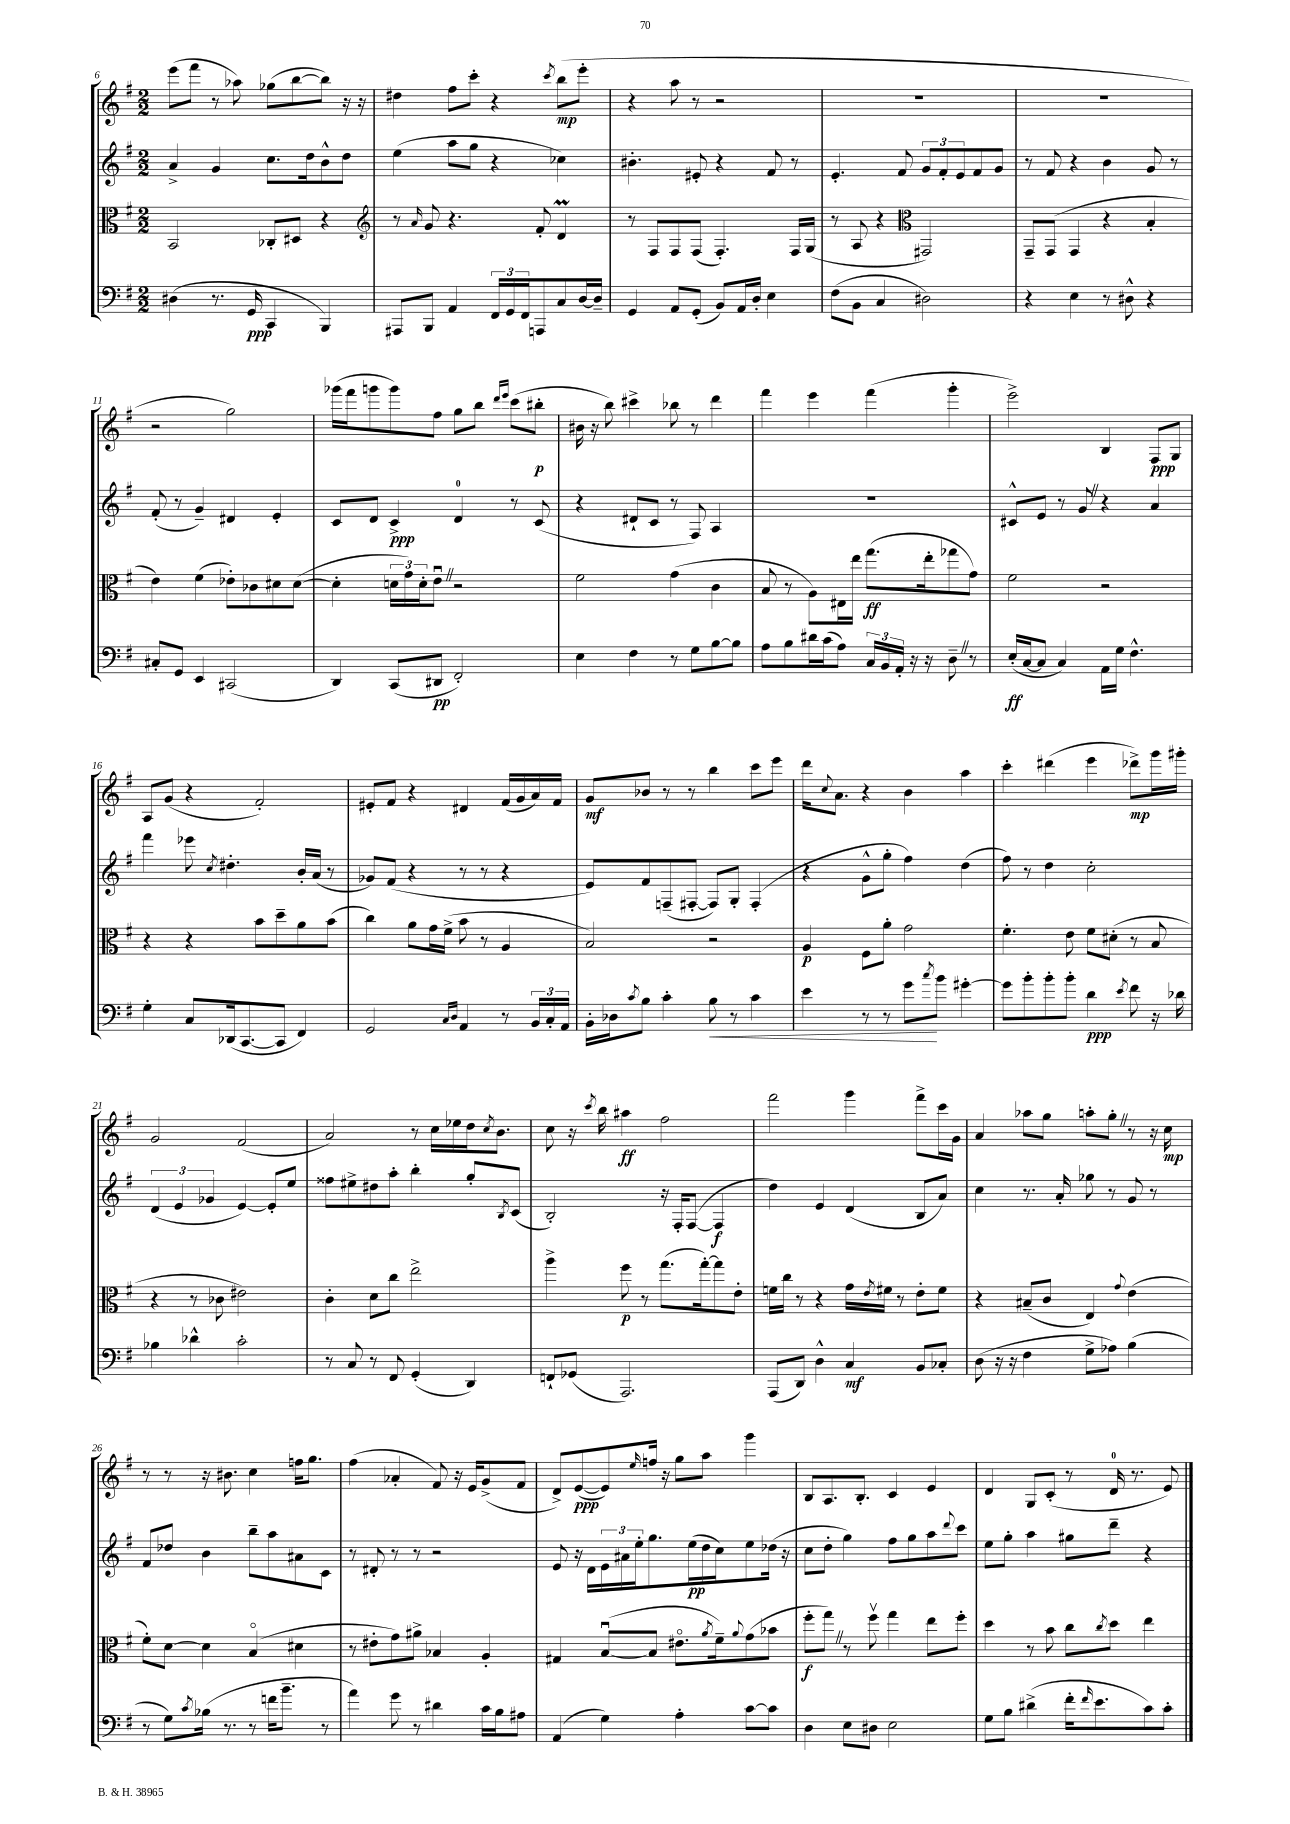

**kern	**kern	**kern	**kern
*staff4	*staff3	*staff2	*staff1
*clefF4	*clefC3	*clefG2	*clefG2
*k[f#]	*k[f#]	*k[f#]	*k[f#]
*M2/2	*M2/2	*M2/2	*M2/2
(4D#	2BB	4a^	(8eee
.	.	.	8fff#
8.r	.	4g	8r
.	.	.	8aa-)
16GG	.	.	.
4CC	8C-'	8.cc	(8gg-
.	8D#	.	[8bb
.	.	16dd	.
4BBB)	4r	8b^^	8bb])
.	.	8dd	16r
.	.	.	16r
=	=	=	=
*	*clefG2	*	*
8AAA#	8r	(4ee	4dd#
.	16qqa	.	.
8BBB	8g	.	.
4AA	4.r	8aa	8ff#
.	.	8gg	8ccc'
24FF#	.	4r	4r
24GG	.	.	.
24FF#	.	.	.
8AAA	8f#'	.	.
.	.	.	8qccc
8C	4d	4cc-)	(8bb
[16D	.	.	8eee'
16D~]	.	.	.
=	=	=	=
4GG	8r	4.b#'	4r
.	8F#	.	.
8AA	8F#	.	8aa
(8GG'	(8F#	8e#'	8r
8BB)	4.F#')	4r	2r
16AA	.	.	.
16D'	.	.	.
4E	.	8f#	.
.	16F#	8r	.
.	(16G	.	.
=	=	=	=
(8F#	8r	4.e'	1r
8BB	8A	.	.
4C	4r	.	.
.	.	8f#	.
*	*clefC3	*	*
2D#)	2GG#)	12g	.
.	.	12f#'	.
.	.	12e	.
.	.	8f#	.
.	.	8g	.
=	=	=	=
4r	8GG~	8r	1r
.	(8GG	8f#	.
4E	4GG	4r	.
8r	4r	4b	.
8D#^^	.	.	.
4r	4B'	8g	.
.	.	8r	.
=	=	=	=
8C#'	4e)	(8f#'	2r
8GG	.	8r	.
4EE	(4f#	4g~)	.
(2CC#	8e-')	4d#	2gg)
.	8c-	.	.
.	8d#	4e'	.
.	([8d#	.	.
=	=	=	=
4DD)	4d#']	8c	(16ggg-
.	.	.	16fff#
.	.	8d	8ggg
(8CC	24d	4c^	8ggg)
.	24g)	.	.
.	24d'	.	.
8DD#	8eu	.	8ff#
2FF#')	2r	4d	8gg
.	.	.	8bb
.	.	.	16qqddd
.	.	.	16qqeee
.	.	8r	(8ccc
.	.	(8c	8bb#'
=	=	=	=
4E	2f#	4r	16b#
.	.	.	16r
.	.	.	8bb)
4F#	.	8d#`	4ccc#^
.	.	8c	.
8r	(4g	8r	8bb-
8G	.	8F#)	8r
[8B	4c	4A	4ddd
8B]	.	.	.
=	=	=	=
8A	8B	1r	4fff#
8B	8r	.	.
16d#	8A)	.	4eee
(16c	.	.	.
8A)	16E#	.	.
.	16ee	.	.
24C	(8.gg	.	(4fff#
24BB	.	.	.
24AA'	.	.	.
16r	.	.	.
16r	16ee'	.	.
8D~	8gg-	.	4ggg'
8r	8g)	.	.
=	=	=	=
(16E'	2f#	8c#^^	2eee^)
[16C	.	.	.
8C]	.	8e	.
4C)	.	8r	.
.	.	8g	.
16AA	2r	4r	4B
16G	.	.	.
4.F#^^	.	.	.
.	.	4a	8F#
.	.	.	8G
=	=	=	=
4G'	4r	4fff#	8A
.	.	.	(8g
8C	4r	8eee-	4r
.	.	8qcc	.
(16DD-	.	4.dd#'	.
[8.CC	.	.	.
.	8b	.	2f#')
8CC]	8dd~	.	.
4FF#)	8a	16b'	.
.	.	(16a	.
.	(8b	8r	.
=	=	=	=
2GG	4cc)	8g-)	8e#'
.	.	(8f#	8f#
.	8a	4r	4r
.	16g	.	.
.	(16f#^	.	.
16qqC	.	.	.
16qqD	.	.	.
4AA	8b	8r	4d#
.	8r	8r	.
8r	4A	4r	(16f#
.	.	.	16g
24BB	.	.	16a)
24C'	.	.	.
.	.	.	16f#
24AA	.	.	.
=	=	=	=
16BB'	2B)	8e)	8g
16D-	.	.	.
8qc	.	.	.
8B	.	8f#	8b-
4c'	.	(8F~	8r
.	.	[8F#'	8r
8B	2r	8F#])	4bb
8r	.	8G'	.
4c	.	(4F#'	8ccc
.	.	.	8eee
=	=	=	=
4e	4A	4r	16ddd
.	.	.	8qqcc
.	.	.	8.a
8r	8F#	8g^^	4r
8r	8a'	8gg'	.
8g	2g	4ff#)	4b
8qcc	.	.	.
8b	.	.	.
[4g#'	.	(4dd	4aa
=	=	=	=
8g#]	4.f#'	8ff#)	4ccc'
8b'	.	8r	.
8b'	.	4dd	(4ddd#
8b'	8e	.	.
4d	8f#	2cc'	4eee
.	(8d#'	.	.
8qe	.	.	.
8f#	8r	.	8ddd-^)
16r	8B	.	16ggg
16d-	.	.	16ggg#'
=	=	=	=
4B-	4r	(6d	2g
.	.	6e	.
4d-^^	8r	.	.
.	.	6g-	.
.	8c-	.	.
2c'	2e#)	[4e)	(2f#
.	.	8e']	.
.	.	8ee	.
=	=	=	=
8r	4c'	8ff##	2a)
8C	.	8ee#^	.
8r	8d	8dd#	.
8FF#	8cc	8aa'	.
(4GG'	2ee^	4bb'	8r
.	.	.	16cc
.	.	.	16ee-
4DD)	.	8gg'	16dd
.	.	.	8qcc
.	.	.	8.b
.	.	8qB	.
.	.	(8c	.
=	=	=	=
8FF`	4aa^	2B')	8cc
(8GG-	.	.	16r
.	.	.	8qccc
.	.	.	16bb
2.AAA)	8ff#	.	4aa#
.	8r	.	.
.	(8.gg	16r	2ff#
.	.	16F#'	.
.	.	([8F#	.
.	[16gg')	.	.
.	8gg]	4F#]	.
.	8e'	.	.
=	=	=	=
(8AAA	16f	4dd)	2fff#
.	16cc	.	.
8DD)	8r	.	.
4D^^	4r	4e	.
4C	16g	(4d	4ggg
.	8qe	.	.
.	16f#	.	.
.	8r	.	.
8BB	8e'	8B	8fff#^
8C-'	8f#	8a)	16ccc
.	.	.	16g
=	=	=	=
(8D	4r	4cc	4a
16r	.	.	.
16r	.	.	.
4F#	(8B#~	8.r	8aa-
.	8c	.	8gg
.	.	16a'	.
8G^	4E)	8gg-	8aa'
8A-)	.	8r	8gg'
.	8qqg	.	.
(4B	(4e	8g	8r
.	.	8r	16r
.	.	.	16cc
=	=	=	=
8r	8f#')	8f#	8r
8G)	[8d	8dd-	8r
8qc	.	.	.
(16B-	4d]	4b	16r
8.r	.	.	8.b#
8r	(4Bo	8bb~	4cc
16f	.	8aa	.
8.b~	.	.	.
.	4d#	8a#	16ff
.	.	.	8.gg
8r	.	8c	.
=	=	=	=
4a)	8r	8r	(4ff#
.	8e#'	8d#'	.
8g	8g)	8r	4a-'
8r	8a#^	8r	.
4d#	4B-	2r	8f#)
.	.	.	16r
.	.	.	16e
16c	4A'	.	(8g^
16B	.	.	.
8A#	.	.	8f#
=	=	=	=
(4AA	4G#	8e	8d^)
.	.	16r	([8e
.	.	16d	.
4G)	([8Bu	24e	8e])
.	.	24a#	.
.	.	24ee'	.
.	.	.	16qqee
.	8B]	8.gg	16ff
.	.	.	16r
4A'	8.e#o	.	8gg
.	.	(16ee	.
.	.	16dd	8aa
.	8qa	.	.
.	16f#~)	16cc)	.
.	8qqa	.	.
[8c	(8g	8ee	4ggg
8c]	8b-	(16dd-	.
.	.	16r	.
=	=	=	=
4D	8ff#'	8cc	8B
.	8gg)	8dd'	8.A
8E	8r	4gg)	.
.	.	.	8.B'
8D#	8ff#v	.	.
2E	4gg	8ff#	4c
.	.	8gg	.
.	8ee	8aa	4e
.	.	8qqddd	.
.	8ff#'	8ccc	.
=	=	=	=
8G	4dd	8ee	4d
8B	.	8gg'	.
(4d#^	8r	4aa	8G
.	8b	.	(8c'
16f#'	8cc	8gg#	8r
16qqf#	.	.	.
8.e	.	.	.
.	8qcc	.	.
.	8dd	8ddd~	16d
.	.	.	8.r
8c)	4ee	4r	.
8c'	.	.	8e)
==	==	==	==
*-	*-	*-	*-
